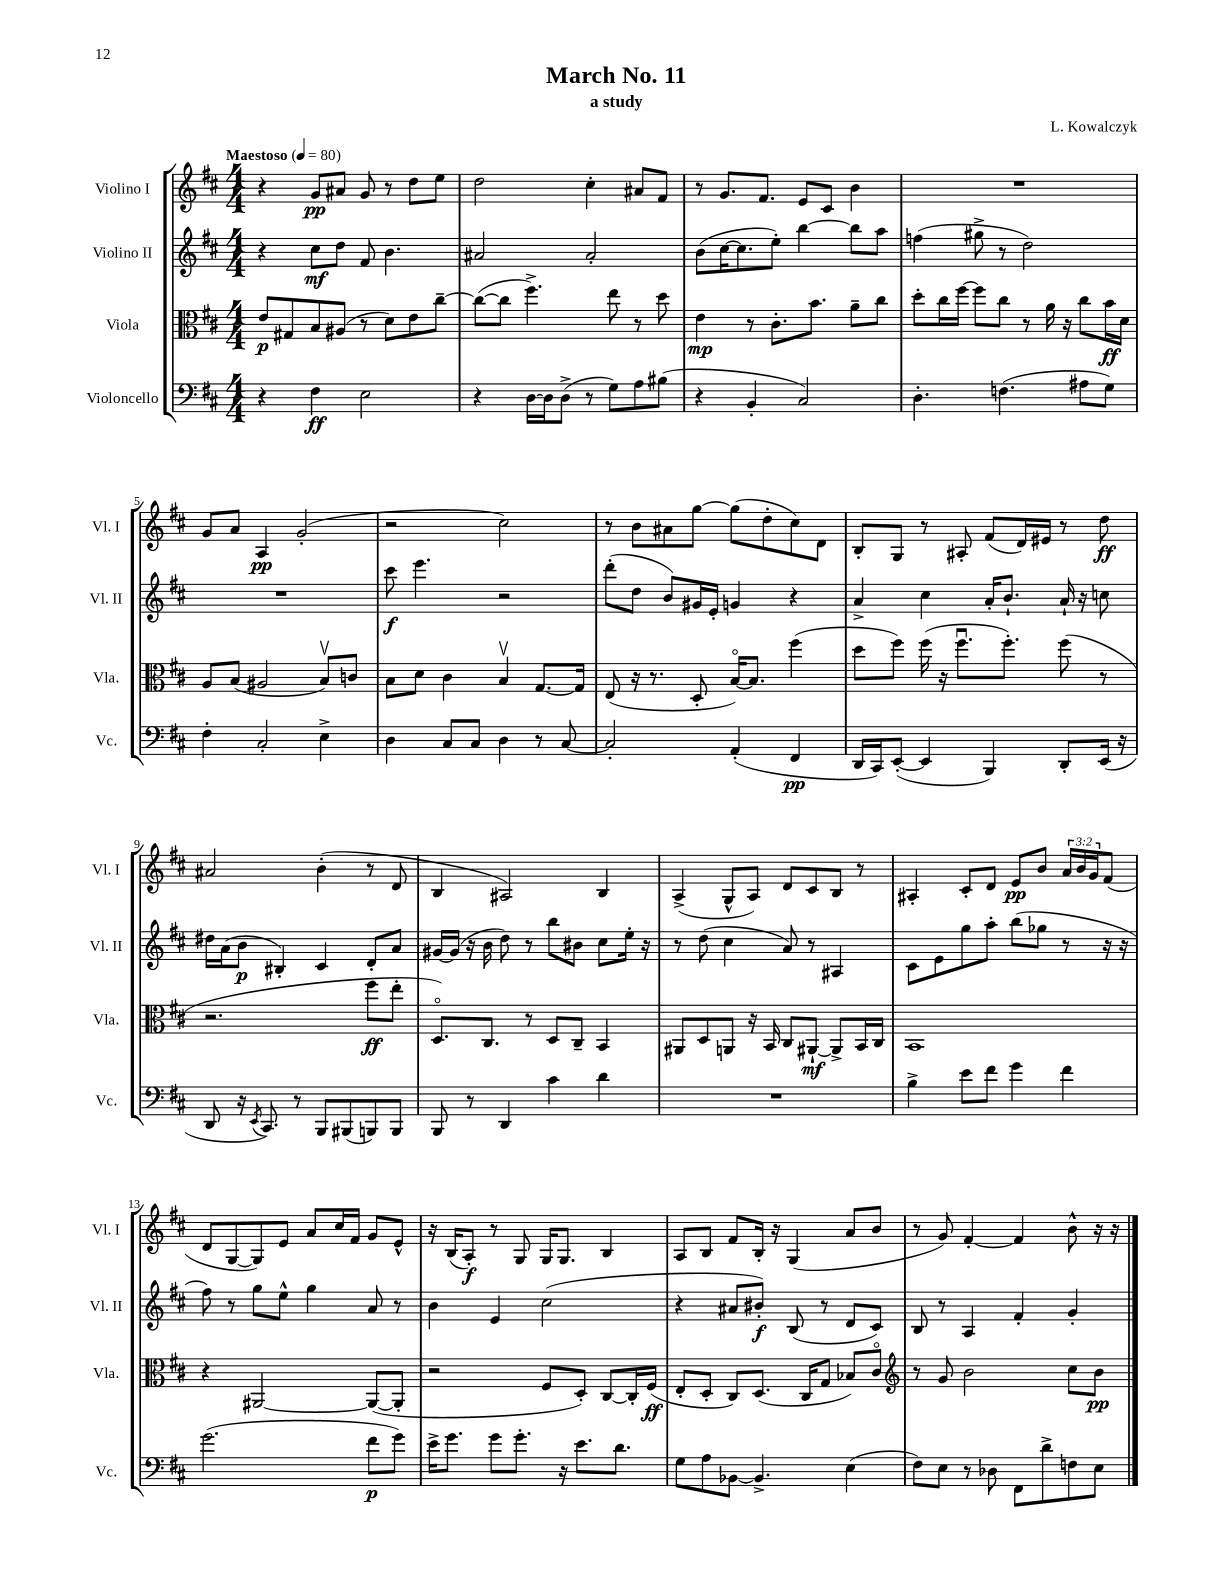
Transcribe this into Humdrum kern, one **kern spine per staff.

**kern	**dynam	**kern	**dynam	**kern	**dynam	**kern	**dynam
*part4	*part4	*part3	*part3	*part2	*part2	*part1	*part1
*staff4	*staff4	*staff3	*staff3	*staff2	*staff2	*staff1	*staff1
*I"Violoncello	*	*I"Viola	*	*I"Violino II	*	*I"Violino I	*
*I'Vc.	*	*I'Vla.	*	*I'Vl. II	*	*I'Vl. I	*
*clefF4	*	*clefC3	*	*clefG2	*	*clefG2	*
*k[f#c#]	*	*k[f#c#]	*	*k[f#c#]	*	*k[f#c#]	*
*M4/4	*	*M4/4	*	*M4/4	*	*M4/4	*
*MM80	*	*MM80	*	*MM80	*	*MM80	*
=1	=1	=1	=1	=1	=1	=1	=1
!	!	!	!	!	!	!LO:TX:a:B:t=Maestoso	!
4r	.	8e/L	p	4r	.	4r	.
.	.	8G#X/	.	.	.	.	.
4F#\	ff	8B/	.	8cc#\L	mf	8g/L	pp
.	.	(8A#X/J	.	8dd\J	.	8a#X/J	.
2E\	.	8r	.	8f#/	.	8g/	.
.	.	8d\L)	.	4.b\	.	8r	.
.	.	8e\	.	.	.	8dd\L	.
.	.	[8cc#~\J	.	.	.	8ee\J	.
=2	=2	=2	=2	=2	=2	=2	=2
4r	.	(8cc#\L_	.	2a#X/	.	2dd\	.
.	.	8cc#\J]	.	.	.	.	.
[16D\LL	.	4.ff#^\)	.	.	.	.	.
16D\J]	.	.	.	.	.	.	.
(8D^\J	.	.	.	.	.	.	.
8r	.	.	.	2a#'/	.	4cc#'\	.
8G\L)	.	8ee\	.	.	.	.	.
8A\	.	8r	.	.	.	8a#X/L	.
(8B#X\J	.	8dd\	.	.	.	8f#/J	.
=3	=3	=3	=3	=3	=3	=3	=3
4r	.	4e\	mp	(8b\L	.	8r	.
.	.	.	.	[16cc#\K	.	8.g/L	.
.	.	.	.	8.cc#\]	.	.	.
4BB'/	.	8r	.	.	.	.	.
.	.	.	.	.	.	8.f#/J	.
.	.	8.c#'\L	.	8ee'\J)	.	.	.
2C#/)	.	.	.	[4bb\	.	8e/L	.
.	.	8.b\J	.	.	.	.	.
.	.	.	.	.	.	8c#/J	.
.	.	8a~\L	.	8bb\L]	.	4b\	.
.	.	8cc#\J	.	8aa\J	.	.	.
=4	=4	=4	=4	=4	=4	=4	=4
4.D'\	.	8dd'\L	.	(4ffn\	.	1r	.
.	.	16cc#\L	.	.	.	.	.
.	.	[16ff#\JJ	.	.	.	.	.
.	.	8ff#\L]	.	8gg#X^\	.	.	.
(4.Fn\	.	8cc#\J	.	8r	.	.	.
.	.	8r	.	2dd\)	.	.	.
.	.	16a\	.	.	.	.	.
.	.	16r	.	.	.	.	.
8A#X\L	.	8cc#\L	.	.	.	.	.
8G\J)	.	16b\L	ff	.	.	.	.
.	.	16d\JJ	.	.	.	.	.
!!LO:LB:g=z
=5	=5	=5	=5	=5	=5	=5	=5
4F#'\	.	8A/L	.	1r	.	8g/L	.
.	.	(8B/J	.	.	.	8a/J	.
2C#'/	.	2A#X/	.	.	.	4A/	pp
.	.	.	.	.	.	(2g'/	.
4E^\	.	8Bv/L)	.	.	.	.	.
.	.	8cn/J	.	.	.	.	.
=6	=6	=6	=6	=6	=6	=6	=6
4D\	.	8B\L	.	8ccc#\	f	2r	.
.	.	8d\J	.	4.eee\	.	.	.
8C#/L	.	4c#\	.	.	.	.	.
8C#/J	.	.	.	.	.	.	.
4D\	.	4Bv/	.	2r	.	2cc#\)	.
8r	.	[8.G/L	.	.	.	.	.
[8C#/	.	.	.	.	.	.	.
.	.	16G/Jk]	.	.	.	.	.
=7	=7	=7	=7	=7	=7	=7	=7
2C#'/]	.	(8E/	.	(8ddd'\L	.	8r	.
.	.	16r	.	8dd\J	.	8b\L	.
.	.	8.r	.	.	.	.	.
.	.	.	.	8b/L)	.	8a#X\	.
.	.	8D'/	.	16g#X/L	.	[8gg\J	.
.	.	.	.	16e'/JJ	.	.	.
(4AA'/	.	[16B/KL)	.	4gn/	.	(8gg\L]	.
.	.	8.B/J]	.	.	.	.	.
.	.	.	.	.	.	8dd'\	.
4FF#/	pp	(4ff#\	.	4r	.	8cc#\)	.
.	.	.	.	.	.	8d\J	.
=8	=8	=8	=8	=8	=8	=8	=8
16DD/LL	.	8dd\L	.	4a^/	.	8B'/L	.
16CC#/J)	.	.	.	.	.	.	.
([8EE'/J	.	8ff#\J)	.	.	.	8G/J	.
4EE/]	.	(16ff#\	.	4cc#\	.	8r	.
.	.	16r	.	.	.	.	.
.	.	8.ff#u\L	.	.	.	8A#X'/	.
4BBB/)	.	.	.	16a'/KL	.	(8f#/L	.
.	.	8.ff#'\J)	.	8.b`/J	.	.	.
.	.	.	.	.	.	16d/L)	.
.	.	.	.	.	.	16e#X/JJ	.
8DD'/L	.	(8ff#\	.	16a`/	.	8r	.
.	.	.	.	16r	.	.	.
(16EE/Jk	.	8r	.	8ccn\	.	8dd\	ff
16r	.	.	.	.	.	.	.
!!LO:LB:g=z
=9	=9	=9	=9	=9	=9	=9	=9
8DD/	.	2.r	.	16dd#X\LL	.	2a#X/	.
.	.	.	.	(16a\J	.	.	.
16r	.	.	.	8b\J	p	.	.
8qEE/	.	.	.	.	.	.	.
8.CC#/)	.	.	.	.	.	.	.
.	.	.	.	4B#X'/)	.	.	.
8r	.	.	.	.	.	.	.
8BBB/L	.	.	.	4c#/	.	(4b'\	.
(8BBB#X/	.	.	.	.	.	.	.
8BBBn/)	.	8ff#\L	ff	8d'/L	.	8r	.
8BBB/J	.	8ee'\J	.	8a/J	.	8d/	.
=10	=10	=10	=10	=10	=10	=10	=10
8BBB/	.	8.D/L)	.	[16g#X/LL	.	4B/	.
.	.	.	.	(16g#/JJ]	.	.	.
8r	.	.	.	16r	.	.	.
.	.	8.C#/J	.	16b\	.	.	.
4DD/	.	.	.	8dd\)	.	2A#X/)	.
.	.	8r	.	8r	.	.	.
4c#\	.	8D/L	.	8bb\L	.	.	.
.	.	8C#~/J	.	8b#X\J	.	.	.
4d\	.	4BB/	.	8cc#\L	.	4B/	.
.	.	.	.	16ee'\Jk	.	.	.
.	.	.	.	16r	.	.	.
=11	=11	=11	=11	=11	=11	=11	=11
1r	.	8AA#X/L	.	8r	.	(4A^/	.
.	.	8D/	.	(8dd\	.	.	.
.	.	8AAn/J	.	4cc#\	.	8G^^/L	.
.	.	16r	.	.	.	8A/J)	.
.	.	16BB/	.	.	.	.	.
.	.	8C#/L	.	8a/)	.	8d/L	.
.	.	[8AA#X`/J	mf	8r	.	8c#/	.
.	.	8AA#^/L]	.	4A#X/	.	8B/J	.
.	.	16BB/L	.	.	.	8r	.
.	.	16C#/JJ	.	.	.	.	.
=12	=12	=12	=12	=12	=12	=12	=12
4B^\	.	1BB	.	8c#\L	.	4A#X'/	.
.	.	.	.	8e\	.	.	.
8e\L	.	.	.	8gg\	.	8c#'/L	.
8f#\J	.	.	.	8aa'\J	.	8d/J	.
4g\	.	.	.	(8bb\L	.	8e/L	pp
.	.	.	.	8gg-X\J	.	8b/J	.
4f#\	.	.	.	8r	.	24a/LL	.
.	.	.	.	.	.	24b/	.
.	.	.	.	.	.	24g/J	.
.	.	.	.	16r	.	(8f#/J	.
.	.	.	.	16r	.	.	.
!!LO:LB:g=z
=13	=13	=13	=13	=13	=13	=13	=13
(2.g\	.	4r	.	8ff#\)	.	8d/L	.
.	.	.	.	8r	.	[8G/	.
.	.	[2AA#X/	.	8gg\L	.	8G/])	.
.	.	.	.	8ee^^\J	.	8e/J	.
.	.	.	.	4gg\	.	8a/L	.
.	.	.	.	.	.	16cc#/L	.
.	.	.	.	.	.	16f#/JJ	.
8f#\L	p	(8AA#/L_	.	8a/	.	8g/L	.
8g\J)	.	8AA#'/J]	.	8r	.	8e^^/J	.
=14	=14	=14	=14	=14	=14	=14	=14
16e^\KL	.	2r	.	4b\	.	16r	.
8.g\J	.	.	.	.	.	(16B/KL	.
.	.	.	.	.	.	8A'/J)	f
8g\L	.	.	.	4e/	.	8r	.
8.g'\J	.	.	.	.	.	8G/	.
.	.	8F#/L	.	(2cc#\	.	16G/KL	.
16r	.	.	.	.	.	8.G/J	.
8.e\L	.	8D'/J)	.	.	.	.	.
.	.	[8C#/L	.	.	.	4B/	.
8.d\J	.	.	.	.	.	.	.
.	.	16C#'/L]	.	.	.	.	.
.	.	(16F#/JJ	ff	.	.	.	.
=15	=15	=15	=15	=15	=15	=15	=15
8G\L	.	8E'/L	.	4r	.	8A/L	.
8A\	.	8D'/J	.	.	.	8B/J	.
[8BB-X\J	.	8C#/L)	.	8a#X/L	.	8f#/L	.
4.BB-^/]	.	(8.D/J	.	8b#X'/J)	f	16B'/Jk	.
.	.	.	.	.	.	16r	.
.	.	.	.	(8B/	.	(4G/	.
.	.	16C#/KL	.	.	.	.	.
.	.	8G/J	.	8r	.	.	.
(4E\	.	8B-X/L)	.	8d/L	.	8a/L	.
.	.	8c#/J	.	8c#/J)	.	8b/J	.
=16	=16	=16	=16	=16	=16	=16	=16
*	*	*clefG2	*	*	*	*	*
8F#\L)	.	8r	.	8B/	.	8r	.
8E\J	.	8g/	.	8r	.	8g/)	.
8r	.	2b\	.	4A/	.	[4f#'/	.
8D-X\	.	.	.	.	.	.	.
8FF#\L	.	.	.	4f#'/	.	4f#/]	.
8d^\	.	.	.	.	.	.	.
8Fn\	.	8cc#\L	.	4g'/	.	8b^^\	.
8E\J	.	8b\J	pp	.	.	16r	.
.	.	.	.	.	.	16r	.
==	==	==	==	==	==	==	==
*-	*-	*-	*-	*-	*-	*-	*-
